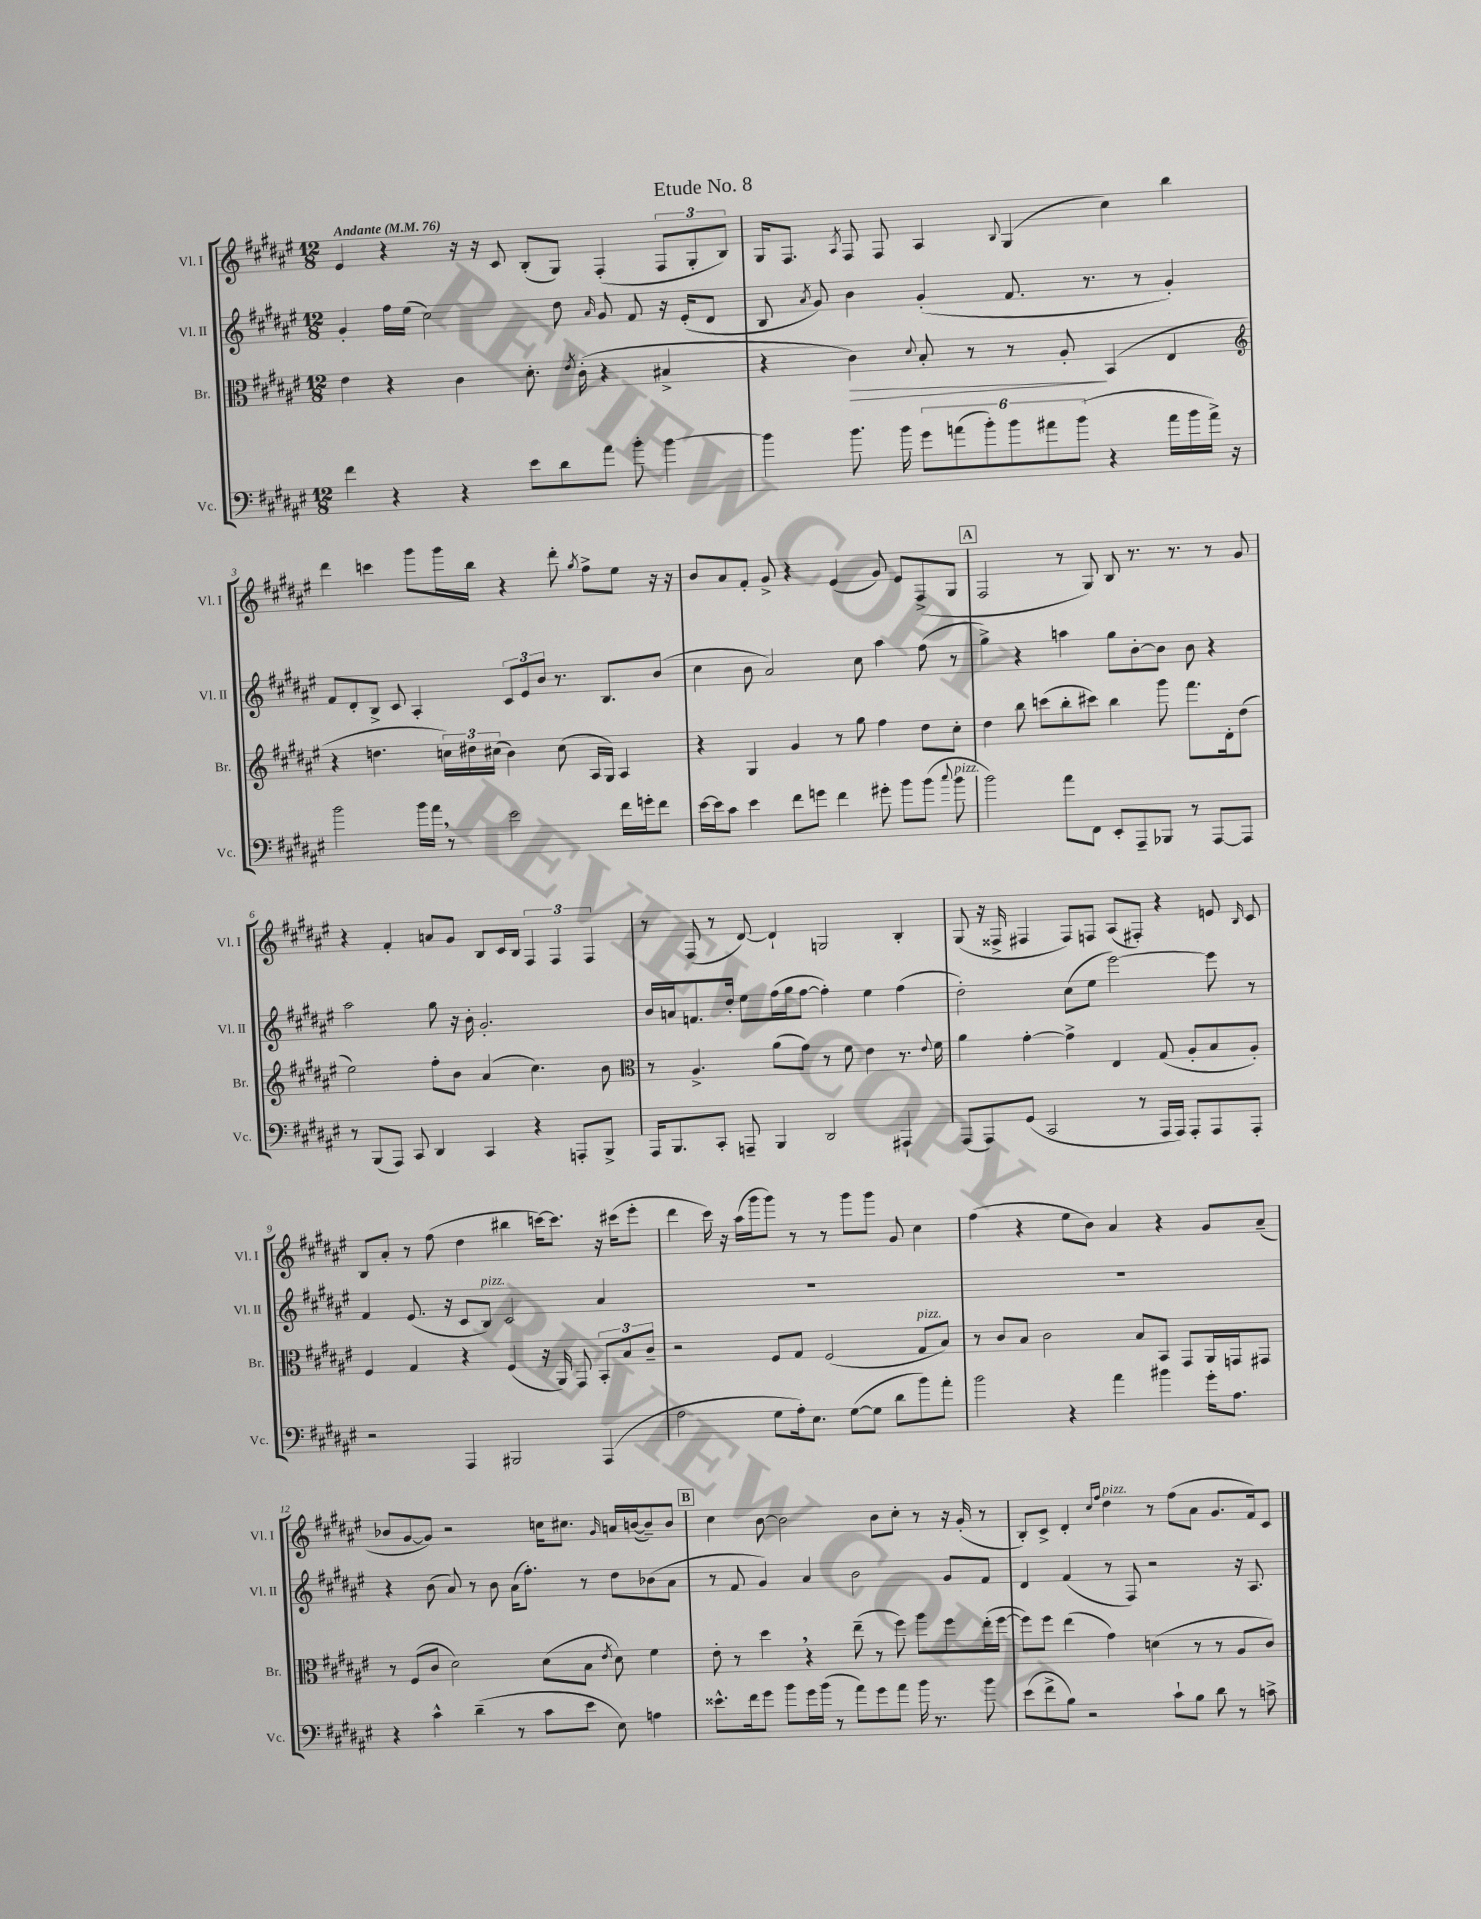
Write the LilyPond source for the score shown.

\header { title = "Etude No. 8" }
<<
\new StaffGroup <<
\new Staff = "s0" \with { instrumentName = "Vl. I" shortInstrumentName = "Vl. I" } {
    \clef treble \key fis \major \numericTimeSignature \time 12/8 \tempo "Andante" 4 = 76
    \autoBeamOff eis'4 r4 r16 r16 cis'8 b8[-.( gis8]) fis4-.( \tuplet 3/2 { fis8[ gis8-. b8]) } |
    gis16[ fis8.] \acciaccatura { ais8 } fis8 fis8 ais4 \appoggiatura { b8 } gis4( cis''4) b''4 |
    dis'''4 c'''4 gis'''8[ gis'''16 b''16] r4 dis'''8-. \acciaccatura { gis''8 } fis''8[-> eis''8] r16 r16 |
    b'8[ ais'8 fis'8]-. gis'8-> r4 eis'4( gis'8) eis'8[ fis8->( gis8] |
    \mark \markup { \box "A" } fis2 r8 gis8) b8 r8. r8. r8 gis'8 |
    r4 fis'4-. a'8[ gis'8] b8[ cis'16 b16] \tuplet 3/2 { fis4 fis4 fis4 } |
    r8 fis8( r8 dis'8~) dis'4-! g2 b4-. |
    gis8( r16 fisis16-> fis4 fis8[) f8] ais8[( fis8]-.) r4 e'8 \grace { b16 } cis'8 |
    b8[ ais'8]-. r8 fis''8( dis''4 bis''4 c'''16[~) c'''8.] r16 cis'''16[( eis'''8]-. |
    dis'''4 cis'''16) r16 ais''16[( gis'''16 gis'''8]) r8 r8 gis'''8[ gis'''8] gis'8 cis''4 |
    fis''4( r4 eis''8[ b'8]) ais'4 r4 gis'8[ ais'8]--( |
    bes'8[ gis'8~ gis'8]) r2 c''16[ cis''8.] \grace { gis'16 } a'16[ b'16~( b'8--) b'8] |
    \mark \markup { \box "B" } cis''4 b'8~ b'2 b'8[ cis''8]-. r8 r16 gis'16-.( r8 |
    b8[-.) cis'8]-> dis'4-. \grace { cis''16[ fis''16] } dis''4^\markup { \italic "pizz." } r8 fis''8[( ais'8] gis'8.[ fis'16) cis'8] \bar "|." |
}
\new Staff = "s1" \with { instrumentName = "Vl. II" shortInstrumentName = "Vl. II" } {
    \clef treble \key fis \major \numericTimeSignature \time 12/8
    \autoBeamOff gis'4-. fis''16[ eis''16]( cis''2) dis''8 \grace { ais'16 } gis'8 fis'8 r16 eis'16[-.( dis'8] |
    b8 \acciaccatura { ais'8 } gis'8) b'4 gis'4-.( fis'8. r8. r8 gis'4-.) |
    fis'8[ dis'8-. b8]-> cis'8 ais4-. \tuplet 3/2 { cis'8[ eis'8 b'8] } r8. b8.[ b'8]( |
    cis''4 b'8 ais'2) cis''8 ais''4 fis''8( r8 |
    \mark \markup { \box "A" } gis''4->) r4 a''4 gis''8[ b'8~-. b'8] b'8 r4 |
    ais''2 gis''8 r16 b'16-. gis'2.-. |
    b'16[ a'16 f'8. dis''16]-. eis''8[ fis''16( gis''16 fis''8]~ fis''4-.) eis''4 fis''4( |
    dis''2-.) cis''8[( eis''8] eis'''2~) eis'''8 r8 |
    fis'4 eis'8.( r16 cis'8[ b8]^\markup { \italic "pizz." }) cis'2 ais'4 |
    R1. |
    R1. |
    r4 b'8( ais'8) r8 b'8 ais'16[( fis''8.]-.) r8 dis''8[ bes'8( ais'8] |
    \mark \markup { \box "B" } r8 fis'8 gis'4) ais'4 b'2 gis'8[ fis'8] |
    dis'4 fis'4( r8 fis8) r2 r16 ais8. \bar "|." |
}
\new Staff = "s2" \with { instrumentName = "Br." shortInstrumentName = "Br." } {
    \clef alto \key fis \major \numericTimeSignature \time 12/8
    \autoBeamOff eis'4 r4 cis'4 dis'8.-. \acciaccatura { eis'8 } cis'16-.( r4 bis4-> |
    r4 cis'4\>) \appoggiatura { dis'8 } b8-. r8 r8 ais8-.\! b,4( eis4 |
    \clef treble r4 d''4. \tuplet 3/2 { c''16[) dis''16 cis''16]( } b'4) cis''8( ais16[ gis16]) ais4 |
    r4 gis4 gis'4 r8 gis''8 fis''4 dis''8[ cis''8]-. |
    \mark \markup { \box "A" } dis''4 b''8 c'''8[( b''8-. cis'''8]) b''4 gis'''8 fis'''8.[ dis'16-. dis''8]( |
    eis''2) fis''8[-. b'8] ais'4( cis''4.) b'8 |
    \clef alto r8 ais4.-> ais'8[( gis'8]) r8 fis'8 eis'4 r8. \appoggiatura { eis'8 } fis'16 |
    ais'4 gis'4~-. gis'4-> eis4 gis8( ais8[-. b8 ais8]-.) |
    fis4 gis4 r4 fis4( r16 ais,16) gis,8 \tuplet 3/2 { b,8[-. b8 cis'8]-- } |
    r2 fis8[ gis8] fis2( gis8[^\markup { \italic "pizz." } b8]) |
    r8 cis'8[ b8] cis'2 b8[ b,8] gis,8[ ais,16 g,16 gis,8] |
    r8 fis8[( cis'8] dis'2) dis'8[( b8] \acciaccatura { eis'8 } dis'8) fis'4 |
    \mark \markup { \box "B" } eis'8-. r8 dis''4 \breathe r4 eis''8--( r8 fis''8) ais''8[ fis''8 eis''16-.( fis''16]~ |
    fis''8[) fis''8] eis''4( gis'4) d'4( r8 r8 ais8[ cis'8]) \bar "|." |
}
\new Staff = "s3" \with { instrumentName = "Vc." shortInstrumentName = "Vc." } {
    \clef bass \key fis \major \numericTimeSignature \time 12/8
    \autoBeamOff fis'4 r4 r4 eis'8[ dis'8 ais'8] b'8-. b'4~ |
    b'4 b'8. b'16 \tuplet 6/4 { gis'8[ a'8( b'8-.) b'8 ais'8 b'8]( } r4 ais'16[ b'16 ais'16]->) r16 |
    b'2 b'16[ ais'16] \breathe r8 eis'2 fis'16[ g'16-. fis'8] |
    eis'16[~ eis'16 cis'8] eis'4 fis'8[ g'8] fis'4 gis'8-. b'8[ b'8]( \appoggiatura { cis''8 } b'8^\markup { \italic "pizz." } |
    \mark \markup { \box "A" } b'2) ais'8[ fis,8] eis,8[-. ais,,8-- bes,,8] r8 ais,,8[~ ais,,8] |
    r8 b,,8[( ais,,8]) cis,8 dis,4 cis,4 r4 a,,8[-. b,,8]-> |
    ais,,16[ b,,8. cis,8]-. a,,8-- b,,4 dis,2 ais,,4-! |
    ais,,8[( ais,,8) gis,8]( cis,2 r8 ais,,16[ ais,,16]) ais,,8[-. ais,,8 ais,,8]-. |
    r2 ais,,4 bis,,2 ais,,4( |
    ais2 gis8[ ais16-.) eis8.] gis8[~( gis8] dis'8[ b'8) ais'8]-. |
    b'2 r4 ais'4 bis'4 gis'16[-. ais8.] |
    r4 cis'4-^ dis'4--( r8 cis'8[ eis'8] eis8) a4 |
    \mark \markup { \box "B" } eisis'8.[-^ fis'16 gis'8] b'8[ gis'16 b'16]( r8 ais'8[) gis'8 ais'8] b'16 r8. b'8 |
    eis'8[( fis'8-> b8]) r2 cis'8[-! b8] dis'8 r8 c'8-> \bar "|." |
}
>>
>>
